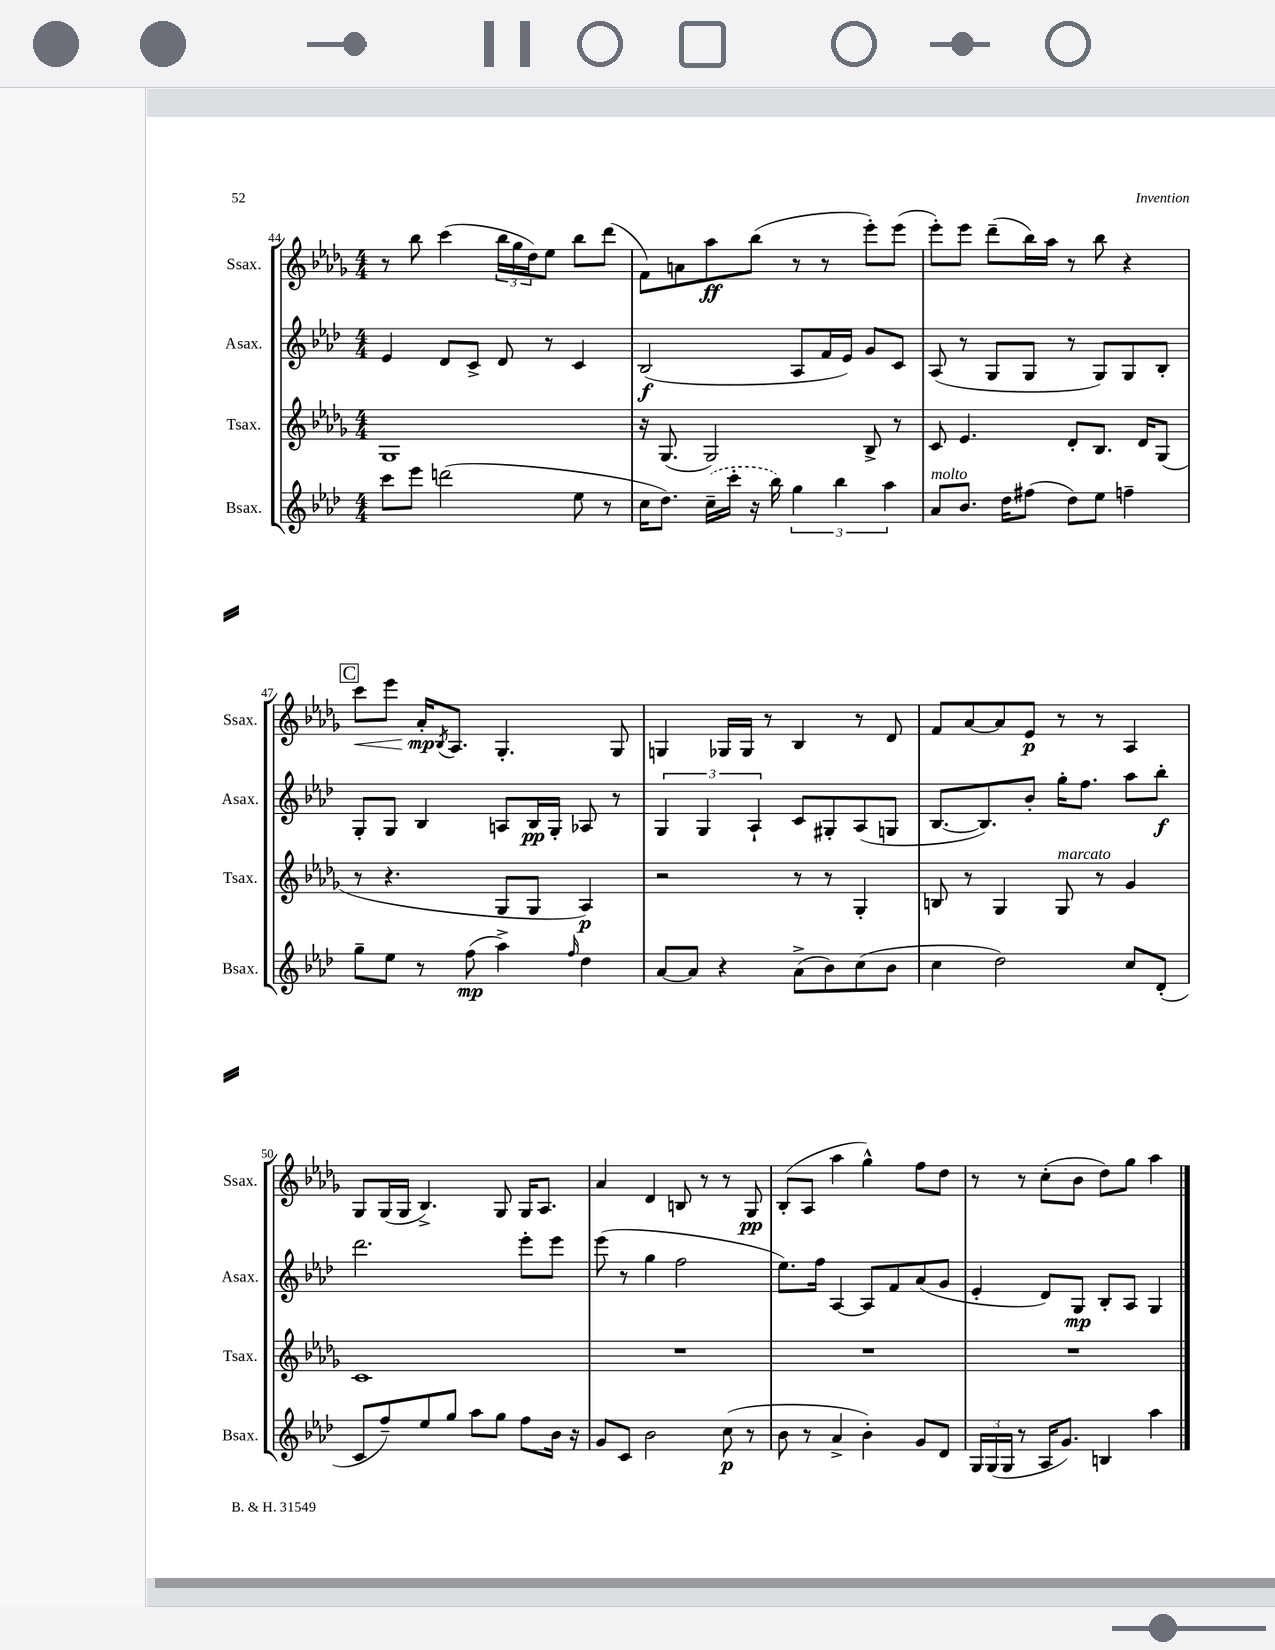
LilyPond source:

<<
\new StaffGroup <<
\new Staff = "s0" \with { instrumentName = "Ssax." shortInstrumentName = "Ssax." } {
    \clef treble \key des \major \numericTimeSignature \time 4/4
    r8 bes''8 c'''4( \tuplet 3/2 { bes''16 ges''16 des''16) } ees''8 bes''8 des'''8( |
    f'8) a'8 aes''8\ff bes''8( r8 r8 ees'''8-.) ees'''8( |
    ees'''8-.) ees'''8 des'''8--( bes''16) aes''16 r8 bes''8 r4 |
    \mark \markup { \box "C" } c'''8\< ees'''8 aes'16-.\mp\! \acciaccatura { bes8 } aes8. ges4.-. ges8 |
    g4 ges16 ges16 r8 bes4 r8 des'8 |
    f'8 aes'8~ aes'8 ees'8\p r8 r8 aes4 |
    ges8 ges16( ges16 bes4.->) ges8 ges16 aes8. |
    aes'4 des'4 b8 r8 r8 ges8\pp |
    bes8-.( aes8 aes''4 ges''4-^) f''8 des''8 |
    r8 r8 c''8-.( bes'8 des''8) ges''8 aes''4 \bar "|." |
}
\new Staff = "s1" \with { instrumentName = "Asax." shortInstrumentName = "Asax." } {
    \clef treble \key aes \major \numericTimeSignature \time 4/4
    ees'4 des'8 c'8-> des'8 r8 c'4 |
    bes2\f( aes8 f'16 ees'16) g'8 c'8 |
    aes8( r8 g8 g8 r8 g8) g8 bes8-. |
    \mark \markup { \box "C" } g8-. g8 bes4 a8 bes16\pp g16-. aes8 r8 |
    \tuplet 3/2 { g4 g4 aes4-! } c'8 gis8-. aes8( g8 |
    bes8.~ bes8.) bes'8-. g''16-. f''8. aes''8 bes''8-.\f |
    des'''2. ees'''8-. ees'''8 |
    ees'''8( r8 g''4 f''2 |
    ees''8.) f''16 aes4~ aes8 f'8 aes'8( g'8 |
    ees'4-. des'8) g8\mp bes8-. aes8 g4 \bar "|." |
}
\new Staff = "s2" \with { instrumentName = "Tsax." shortInstrumentName = "Tsax." } {
    \clef treble \key des \major \numericTimeSignature \time 4/4
    ges1 |
    r16 ges8.( ges2) bes8-> r8 |
    c'8 ees'4. des'8-. bes8. des'16 ges8( |
    \mark \markup { \box "C" } r8 r4. ges8 ges8 aes4\p) |
    r2 r8 r8 ges4-. |
    b8 r8 ges4 ges8^\markup { \italic "marcato" } r8 ges'4 |
    c'1 |
    R1 |
    R1 |
    R1 \bar "|." |
}
\new Staff = "s3" \with { instrumentName = "Bsax." shortInstrumentName = "Bsax." } {
    \clef treble \key aes \major \numericTimeSignature \time 4/4
    c'''8 ees'''8 d'''2( ees''8 r8 |
    c''16 des''8.) \once \slurDashed c''16--( c'''16-. r16 bes''16) \tuplet 3/2 { g''4 bes''4 aes''4 } |
    aes'8^\markup { \italic "molto" } bes'8. des''16 fis''8( des''8) ees''8 f''4-- |
    \mark \markup { \box "C" } g''8-- ees''8 r8 f''8\mp( aes''4->) \grace { f''16 } des''4 |
    aes'8~ aes'8 r4 aes'8->( bes'8) c''8( bes'8 |
    c''4 des''2) c''8 des'8-.( |
    c'8 f''8--) ees''8 g''8 aes''8 g''8 f''8 bes'16 r16 |
    g'8 c'8 bes'2 c''8\p( r8 |
    bes'8 r8 aes'4-> bes'4-.) g'8 des'8 |
    \tuplet 3/2 { g16 g16( g16 } r8 aes16 g'8.) b4 aes''4 \bar "|." |
}
>>
>>
\layout { \context { \Score currentBarNumber = #44 } }
